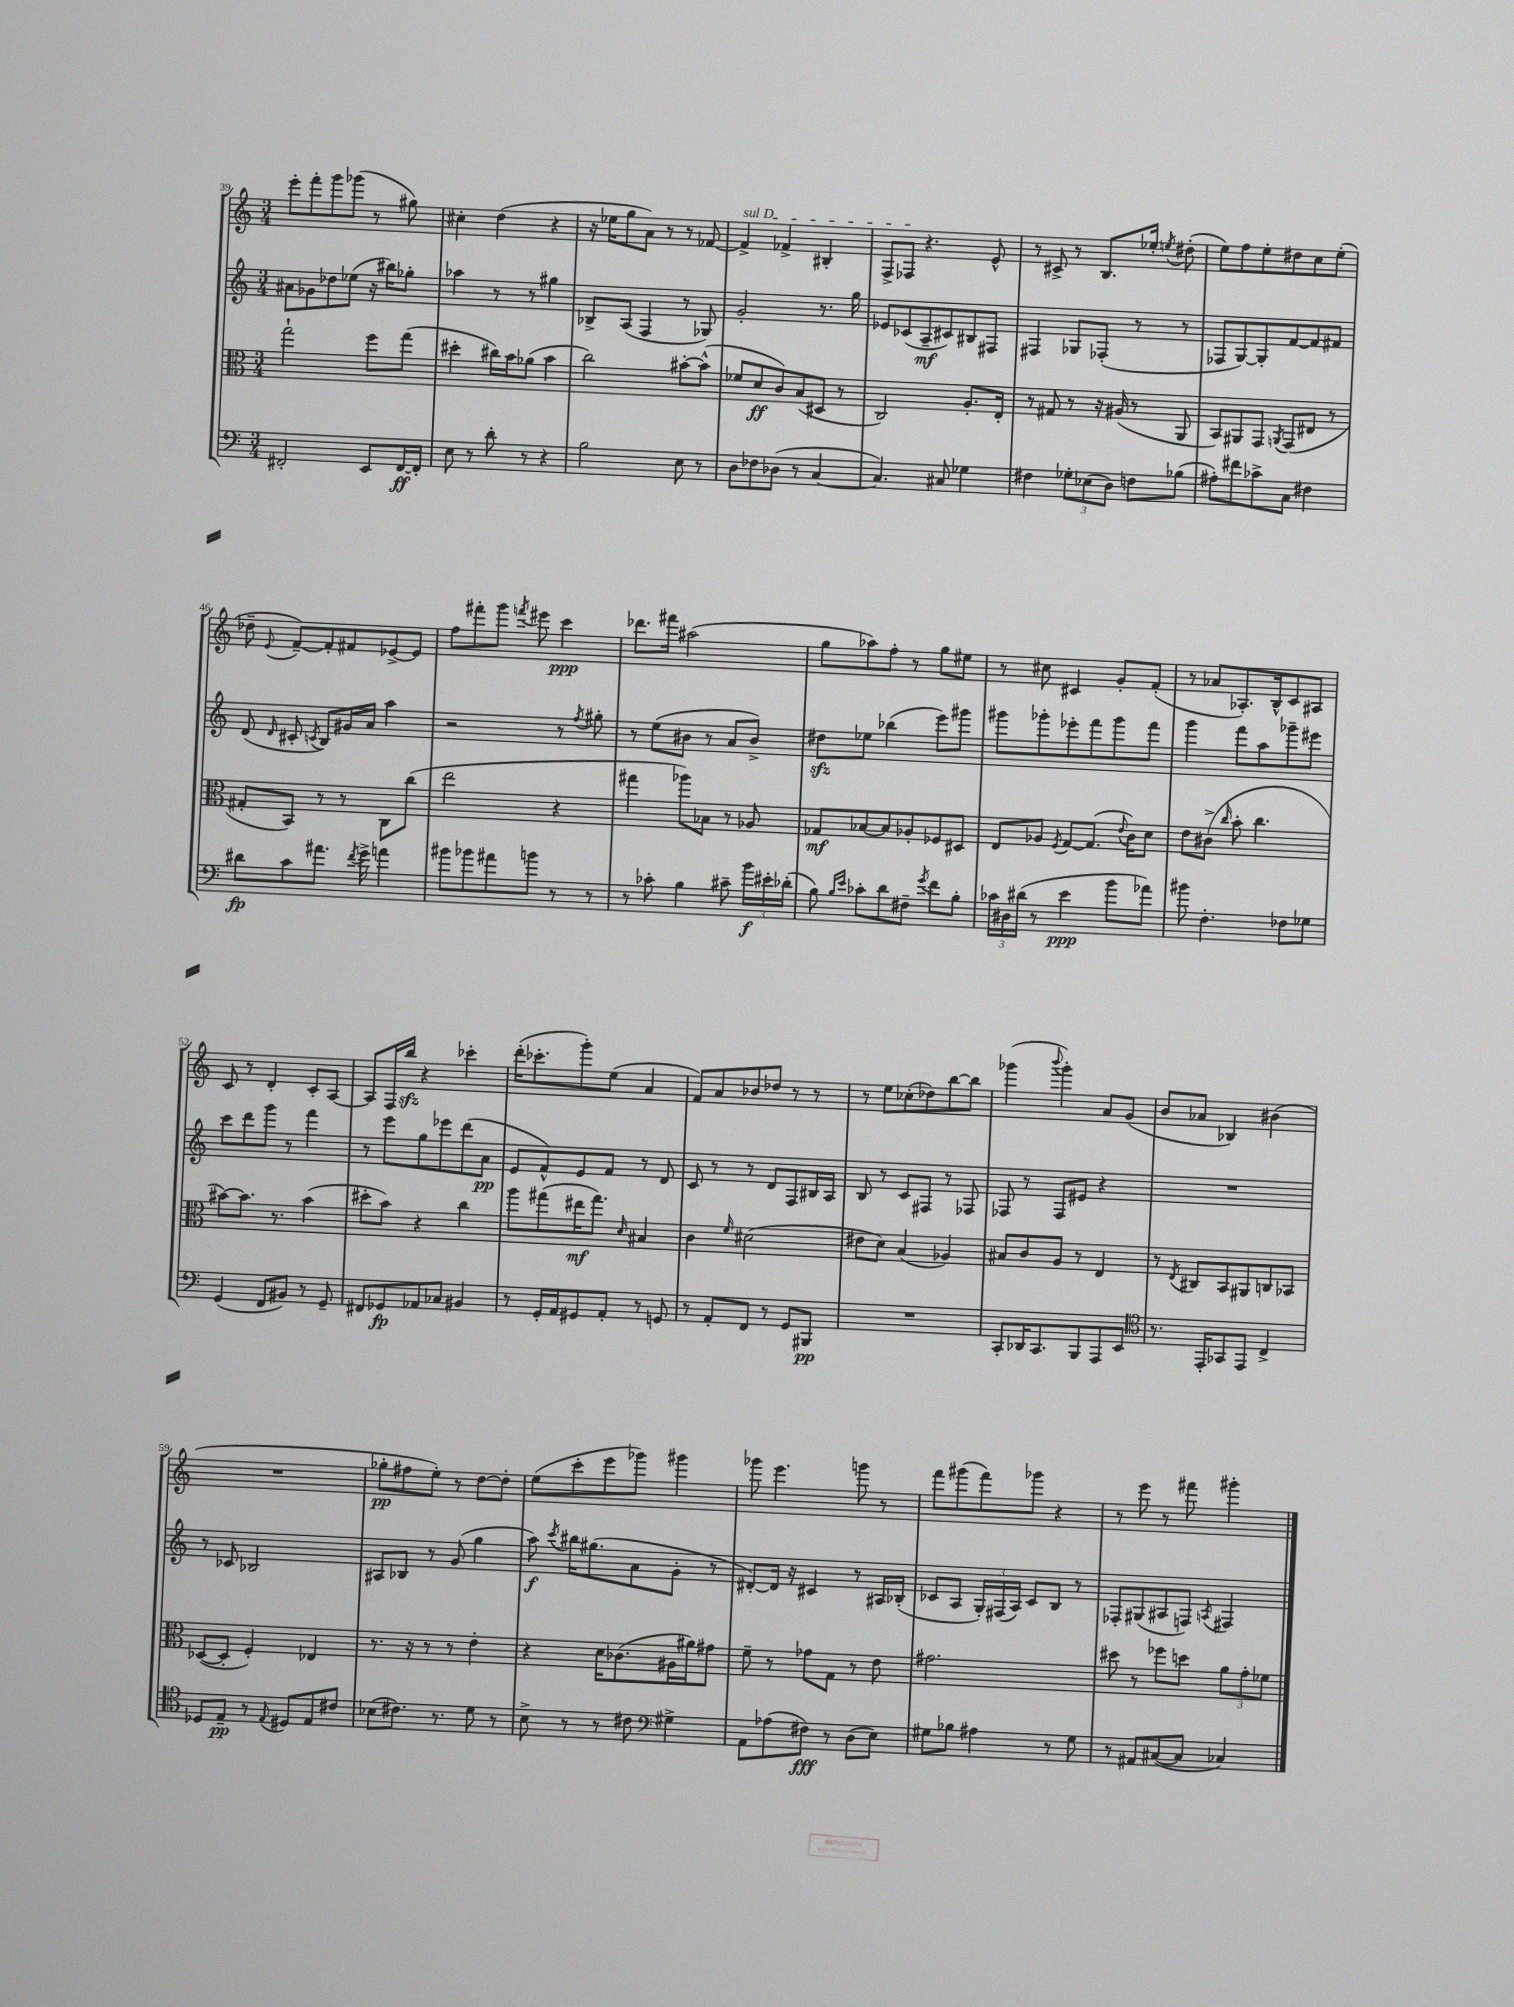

**kern	**kern	**kern	**kern
*staff4	*staff3	*staff2	*staff1
*clefF4	*clefC3	*clefG2	*clefG2
*k[]	*k[]	*k[]	*k[]
*M3/4	*M3/4	*M3/4	*M3/4
2FF#'	2gg`	8a#	8eee'
.	.	8g-	8fff'
.	.	8dd-	8ggg
.	.	(8ee-	(8ggg-
8EE	8ff	16r	8r
.	.	16bb#)	.
[16FF#	(8gg	8gg-'	8gg#)
16FF#']	.	.	.
=	=	=	=
8E	4dd#'	4aa-	4cc#'
8r	.	.	.
8d'	16cc#)	8r	(4dd
.	16b	.	.
8r	(8a-	8r	.
4r	4b	4gg#	4r
=	=	=	=
2B	2cc)	8B-^	16r
.	.	.	16ee-
.	.	(8A	8gg
.	.	4F	8a)
.	.	.	8r
8E	[8b#'	8r	8r
8r	(8b#^^]	8G-)	[8f-
=	=	=	=
8D	8f-	2g'	4f-^]
8F-	8d	.	.
(8D-	8c)	.	4f-^
8r	(8B	.	.
[4C	8D#	8.r	4B#'
.	8r	.	.
.	.	16gg	.
=	=	=	=
4.C])	2C)	8e-	8F^
.	.	(8c-	8F-
.	.	8A~	4.r
8C#	.	8c#)	.
4G-	8.A'	8B#	.
.	.	8F#	8e^^
.	16E'	.	.
=	=	=	=
4F#	8r	4F#	8r
.	8G#	.	8c#^
12G-'	8r	8G-	8r
(12E-	.	.	.
.	16r	(8F-'	8.B
12D)	.	.	.
.	(16A#	.	.
8F	8r	8r	.
.	.	.	16ee-'
.	.	.	8qee
(8B-	8AA	8r	(8dd#'
=	=	=	=
8A#')	8BB)	8F-	8ee)
8f#	8AA#	[8G)	8ff
8c-^	8GG	8G']	8ee'
.	8qAA	.	.
8C	(8GG	[8f	8dd#
4F#	8E#	8f]	8cc
.	8r	8f#	(8ee'
=	=	=	=
8d#	8G#'	(8d	8dd-~
.	.	16qqd	8qqe
8c	8BB)	8c#'	[8f~)
.	.	8qc	.
8.a#	8r	8B)	8f']
.	8r	16g#	8f#
8qf	.	.	.
16g^	.	16a	.
4a	8C	4aa	[8e-^
.	(8cc	.	8e-]
=	=	=	=
8b#	2ee	2r	8ff
8b-	.	.	8fff#'
8a#	.	.	8ggg
.	.	.	8qfff
8b	.	.	8eee#
8r	4r	8r	4ccc
.	.	8qff	.
8r	.	8gg#'	.
=	=	=	=
8r	4gg#	8r	8.ddd-
8c-'	.	(8ee	.
.	.	.	16fff#
4B	8aa-)	8b#	(2aa#
.	8B-	8r	.
8c#~	8r	8a	.
24b	8A-	8b#^)	.
24e#'	.	.	.
(24d-'	.	.	.
=	=	=	=
8B)	8G-	8dd#	8gg
16qqB	.	.	.
16qqe	.	.	.
8c-'	[8B-	8ee-	8aa-)
8d	8B-]	(4bb-	8ff'
8F#~	8A-'	.	8r
8qg	.	.	.
8f	8F-	8eee)	8gg
8B'	8D#	8ggg#	8ee#
=	=	=	=
24c-	8E	8ggg#	8r
24D#	.	.	.
(24d#	.	.	.
8r	8A-	8ggg-'	8cc#
.	8qF	.	.
4e	[8G	8eee-'	4c#
.	(8.G]	8fff	.
8b	.	8ggg-	8g'
.	8qqe	.	.
.	16c)	.	.
8a-)	8d	8fff	(8f'
=	=	=	=
8b#	8e	4ggg	8r
4.F'	(8c#^	.	8a-
.	16qqcc	.	.
.	8b'	8fff	8.A-')
.	4.cc	8aa	.
.	.	.	16B^^
8F-	.	8ggg-~	8c
8G-	.	8eee#	8A#
=	=	=	=
(4GG	[8b#)	8ccc	8c
.	8.b#]	8ddd	8r
8FF	.	8ggg	4d'
.	8.r	.	.
8BB#)	.	8r	.
8r	(4b#	4fff	8c'
8GG~	.	.	[8A
=	=	=	=
8FF#	8dd#'	8r	8A]
8GG-	8b)	8eee	16F
.	.	.	16bb
8AA-	4r	8gg	4r
8C-	.	8eee-	.
4BB#	4cc	(8ddd	4ccc-'
.	.	8a	.
=	=	=	=
8r	8aa	8e	(16ddd'
.	.	.	8.ccc-'
16GG'	(8gg#	8f^^)	.
16AA	.	.	.
8GG#	16ee#	8e	8ggg')
.	8.gg#)	.	.
8AA'	.	8f	(8ee
.	16qqd	.	.
8r	4B#	8r	4a
8GG	.	8d	.
=	=	=	=
8r	4c	8c	8f)
8AA'	.	8r	8a
.	16qqf	.	.
8FF	(2d#	8r	8b-
8r	.	8d	8dd-
8GG	.	8F	8r
8BBB#	.	16B#	8r
.	.	16A	.
=	=	=	=
2.r	8e#	8B	8r
.	8d)	8r	8ee
.	(4B	8c	(8cc-'
.	.	8F#	8dd-)
.	4A-)	8r	[8bb
.	.	8F-	8bb]
=	=	=	=
8CC'	8B#	8F-	(4ggg-
16DD-	8c	8r	.
8.CC	.	.	.
.	.	.	8qqbbb
.	8A	8F-	4ggg-')
8BBB	8r	8e#	.
8AAA	4E	4r	8a
8EE	.	.	(8g
=	=	=	=
*clefC4	*	*	*
8.r	8r	2.r	8b
.	8qE	.	.
.	8C#	.	8a-
16EE'	.	.	.
8GG-	8BB	.	4B-)
8EE	8AA#	.	.
4C^	8C	.	(4b#
.	8BB-	.	.
=	=	=	=
8D-	([8D-	8r	2.r
8E~	8D-']	8c-	.
8r	4F')	2B-	.
8qqE	.	.	.
8D#	.	.	.
8E	4E-	.	.
8c#	.	.	.
=	=	=	=
(8B-	8.r	8A#	8gg-'
8.c#)	.	8B-	8ff#
.	16r	.	.
.	8r	8r	8ee')
8.r	.	.	.
.	8r	(8g	8r
8d	4e'	4gg	[8dd
8r	.	.	8dd']
=	=	=	=
8B^	4r	8aa)	(8ee
.	.	8qccc	.
8r	.	16bb#	8ccc'
.	.	(8.gg#	.
8r	16d	.	8eee
.	(8.c-	.	.
8c#	.	8a	8ggg-)
*clefF4	*	*	*
4G#^	16A#	8g'	4ggg#
.	16a#)	.	.
.	8g#	8r	.
=	=	=	=
8AA	8f~	[8d#')	8ggg-
(8A-	8r	16d#]	4.eee
.	.	16r	.
8F#)	8g-	4c#	.
8r	8G	.	.
(8D	8r	8r	8ggg
8E)	8e	16A#	8r
.	.	(16B-'	.
=	=	=	=
8G#	2.g#	8c-	8fff
8B-	.	8A	(8ggg#
4A#	.	24G')	8fff)
.	.	(24F#	.
.	.	24A)	.
.	.	8c-	8ggg-
8r	.	8B	4r
8G#	.	8r	.
=	=	=	=
8r	8dd#	8F-'	8r
8AA#	8r	(8G#	8eee
([8C#	8ff-	8A#	8r
8C#]	8dd	8F)	8fff#
.	.	8qA	.
4C-)	12a	4F#	4ggg#'
.	12g'	.	.
.	12f-	.	.
==	==	==	==
*-	*-	*-	*-
